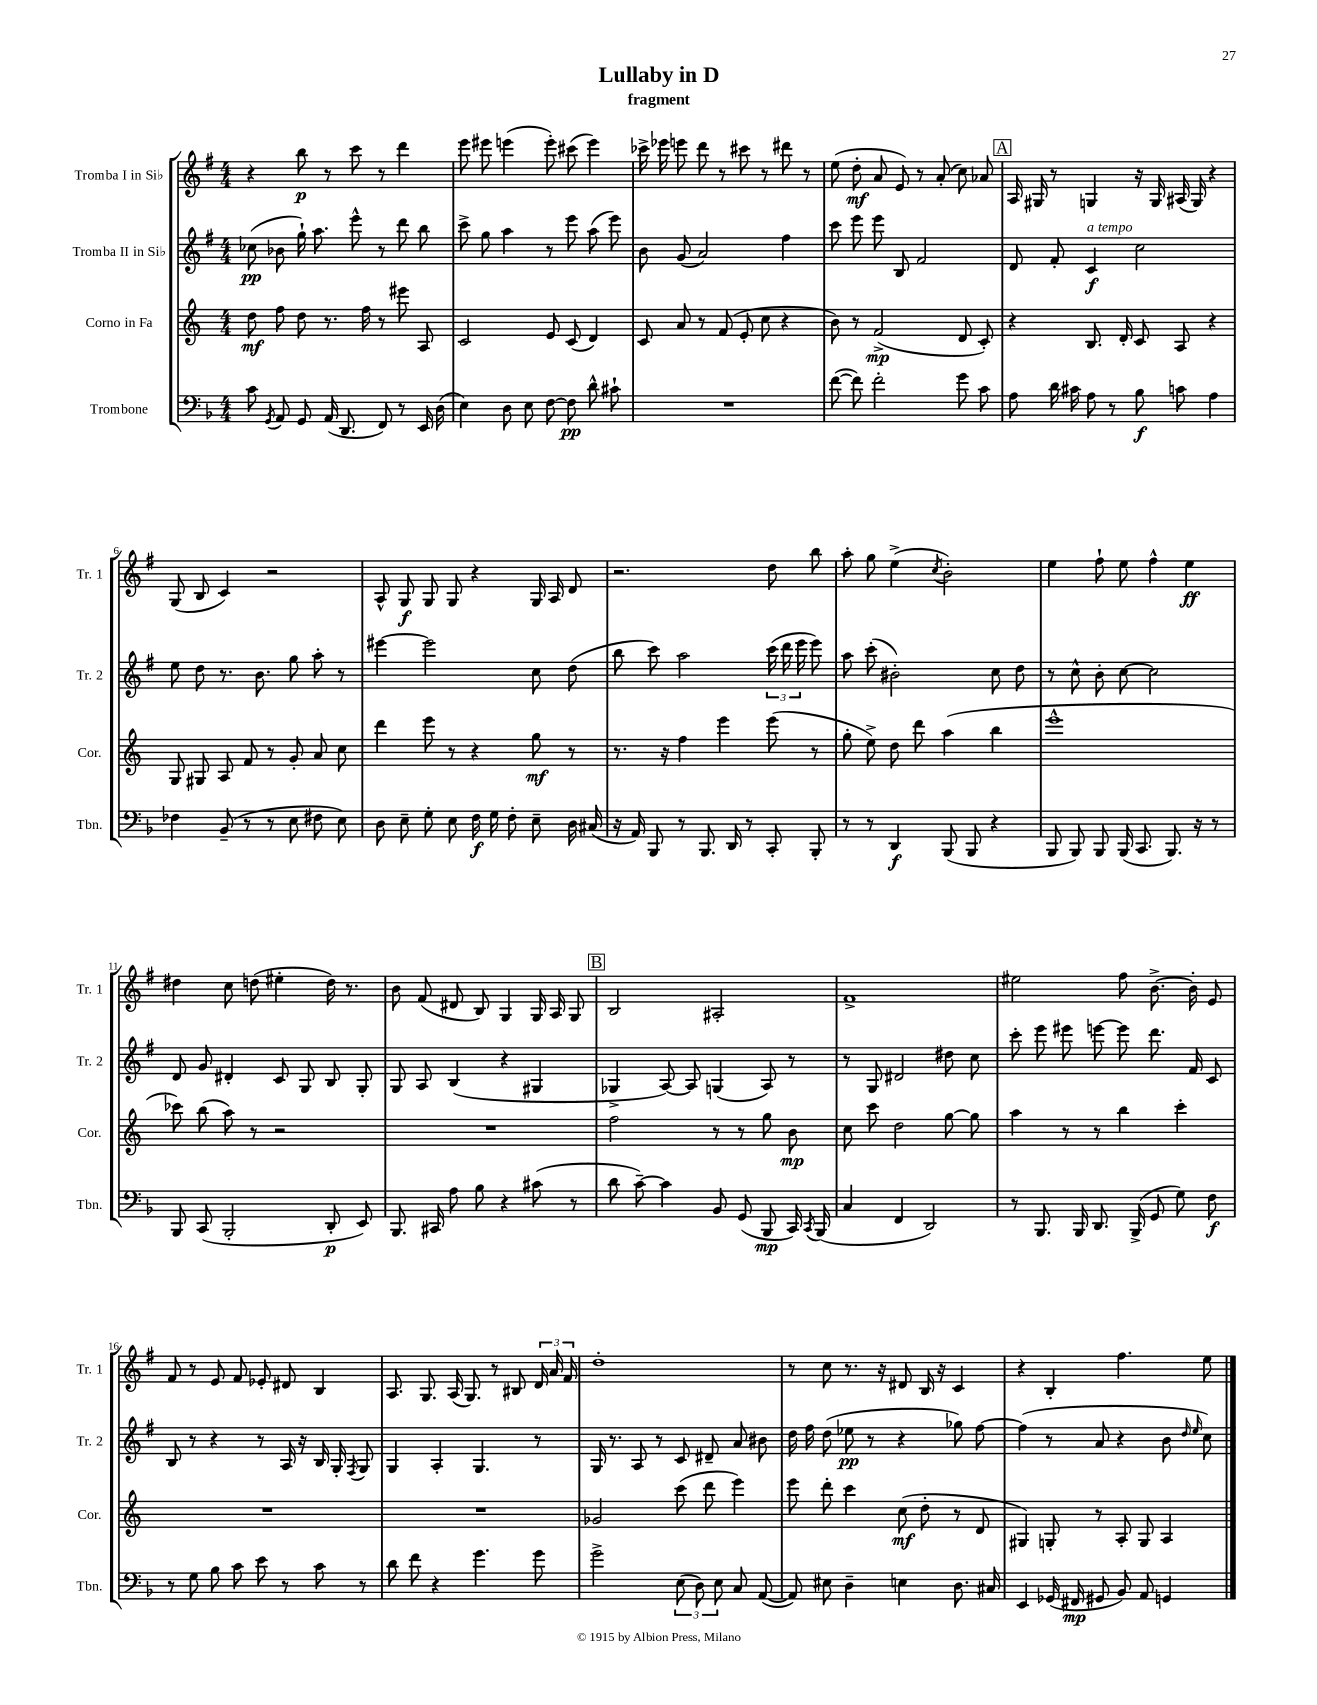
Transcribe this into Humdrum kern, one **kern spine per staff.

**kern	**dynam	**kern	**dynam	**kern	**dynam	**kern	**dynam
*part4	*part4	*part3	*part3	*part2	*part2	*part1	*part1
*staff4	*staff4	*staff3	*staff3	*staff2	*staff2	*staff1	*staff1
*I"Trombone	*	*I"Corno in Fa	*	*I"Tromba II in Si♭	*	*I"Tromba I in Si♭	*
*I'Tbn.	*	*I'Cor.	*	*I'Tr. 2	*	*I'Tr. 1	*
*clefF4	*	*clefG2	*	*clefG2	*	*clefG2	*
*k[b-]	*	*k[]	*	*k[f#]	*	*k[f#]	*
*M4/4	*	*M4/4	*	*M4/4	*	*M4/4	*
=1	=1	=1	=1	=1	=1	=1	=1
8c\	.	8dd\	mf	(8cc-X\	pp	4r	.
8qGG/	.	.	.	.	.	.	.
8AA/	.	8ff\	.	8b-X\	.	.	.
8GG/	.	8dd\	.	16gg`\)	.	8bb\	p
.	.	.	.	8.aa\	.	.	.
(16AA/	.	8.r	.	.	.	8r	.
8.DD/	.	.	.	.	.	.	.
.	.	.	.	8eee^^\	.	8ccc\	.
.	.	16ff\	.	.	.	.	.
8FF/)	.	8r	.	8r	.	8r	.
8r	.	8eee#X\	.	8ddd\	.	4ddd\	.
16EE/	.	8A/	.	8bb\	.	.	.
(16D\	.	.	.	.	.	.	.
=2	=2	=2	=2	=2	=2	=2	=2
4E\)	.	2c/	.	8ccc^\	.	8eee\	.
.	.	.	.	8gg\	.	8eee#X\	.
8D\	.	.	.	4aa\	.	(4eeen\	.
8E\	.	.	.	.	.	.	.
[8F\	.	8e/	.	8r	.	8eee'\)	.
8F\]	pp	(8c/	.	8eee\	.	(8ccc#X\	.
8d^^\	.	4d/)	.	(8aa\	.	4eee\)	.
8c#X`\	.	.	.	8eee\)	.	.	.
=3	=3	=3	=3	=3	=3	=3	=3
1r	.	8c/	.	8b\	.	16ccc-X^\	.
.	.	.	.	.	.	16eee-X\	.
.	.	8a/	.	(8g/	.	8eeen\	.
.	.	8r	.	2a/)	.	8ddd\	.
.	.	(8f/	.	.	.	8r	.
.	.	8e'/	.	.	.	8ccc#X\	.
.	.	8cc\	.	.	.	8r	.
.	.	4r	.	4ff#\	.	8ddd#X\	.
.	.	.	.	.	.	8r	.
=4	=4	=4	=4	=4	=4	=4	=4
([8f\	.	8b\)	.	8ccc\	.	(8ee\	.
8f\])	.	8r	.	8eee\	.	8dd'\	mf
2f'\	.	(2f^/	mp	8eee\	.	8a/	.
.	.	.	.	8B/	.	8e/)	.
.	.	.	.	2f#/	.	8r	.
.	.	.	.	.	.	(8a'/	.
8g\	.	8d/	.	.	.	8cc\)	.
8c\	.	8c'/)	.	.	.	8a-X/	.
!!LO:REH:place=s1:t=A
=5	=5	=5	=5	=5	=5	=5	=5
8A\	.	4r	.	8d/	.	16A/	.
.	.	.	.	.	.	16G#X/	.
16d\	.	.	.	8f#'/	.	8r	.
16c#X\	.	.	.	.	.	.	.
!	!	!	!	!LO:TX:a:i:t=a tempo	!	!	!
8A\	.	8.B/	.	4c/	f	4Gn/	.
8r	.	.	.	.	.	.	.
.	.	16d'/	.	.	.	.	.
8B-\	f	8c/	.	2cc\	.	16r	.
.	.	.	.	.	.	16G/	.
8cn\	.	8A/	.	.	.	(16A#X/	.
.	.	.	.	.	.	16G/)	.
4A\	.	4r	.	.	.	4r	.
!!LO:LB:g=z
=6	=6	=6	=6	=6	=6	=6	=6
4F-X\	.	8G/	.	8ee\	.	(8G/	.
.	.	8G#X/	.	8dd\	.	8B/	.
(8BB-~/	.	8A/	.	8.r	.	4c/)	.
8r	.	8f/	.	.	.	.	.
.	.	.	.	8.b\	.	.	.
8r	.	8r	.	.	.	2r	.
8E\	.	8g'/	.	8gg\	.	.	.
8F#X\	.	8a/	.	8aa'\	.	.	.
8E\)	.	8cc\	.	8r	.	.	.
=7	=7	=7	=7	=7	=7	=7	=7
8D\	.	4ddd\	.	[4eee#X\	.	8A^^/	.
8E~\	.	.	.	.	.	8G/	f
8G'\	.	8eee\	.	2eee#\]	.	8G/	.
8E\	.	8r	.	.	.	8G/	.
16F\	f	4r	.	.	.	4r	.
16G\	.	.	.	.	.	.	.
8F'\	.	.	.	.	.	.	.
8E~\	.	8gg\	mf	8cc\	.	16G/	.
.	.	.	.	.	.	16A/	.
16D\	.	8r	.	(8dd\	.	8d/	.
(16C#X/	.	.	.	.	.	.	.
=8	=8	=8	=8	=8	=8	=8	=8
16r	.	8.r	.	8bb\	.	2.r	.
16AA/)	.	.	.	.	.	.	.
8BBB-/	.	.	.	8ccc\)	.	.	.
.	.	16r	.	.	.	.	.
8r	.	4ff\	.	2aa\	.	.	.
8.BBB-/	.	.	.	.	.	.	.
.	.	4eee\	.	.	.	.	.
16DD/	.	.	.	.	.	.	.
8r	.	.	.	.	.	.	.
8CC'/	.	(8eee\	.	(24ccc\	.	8dd\	.
.	.	.	.	24ddd\	.	.	.
.	.	.	.	24eee\	.	.	.
8BBB-'/	.	8r	.	8eee\)	.	8bb\	.
=9	=9	=9	=9	=9	=9	=9	=9
8r	.	8gg'\	.	8aa\	.	8aa'\	.
8r	.	8ee^\)	.	(8ccc'\	.	8gg\	.
4DD/	f	8dd\	.	2b#X'\)	.	(4ee^\	.
.	.	8ddd\	.	.	.	.	.
.	.	.	.	.	.	8qcc/	.
(8BBB-/	.	(4aa\	.	.	.	2b'\)	.
8BBB-/	.	.	.	.	.	.	.
4r	.	4bb\	.	8cc\	.	.	.
.	.	.	.	8dd\	.	.	.
=10	=10	=10	=10	=10	=10	=10	=10
8BBB-/	.	1eee^^	.	8r	.	4ee\	.
8BBB-/)	.	.	.	8cc^^\	.	.	.
8BBB-/	.	.	.	8b'\	.	8ff#`\	.
(16BBB-/	.	.	.	[8cc\	.	8ee\	.
8.CC/	.	.	.	.	.	.	.
.	.	.	.	2cc\]	.	4ff#^^\	.
8.BBB-/)	.	.	.	.	.	.	.
.	.	.	.	.	.	4ee\	ff
16r	.	.	.	.	.	.	.
8r	.	.	.	.	.	.	.
!!LO:LB:g=z
=11	=11	=11	=11	=11	=11	=11	=11
8BBB-/	.	8ccc-X\)	.	8d/	.	4dd#X\	.
(8CC/	.	(8bb\	.	8g/	.	.	.
2BBB-'/	.	8aa\)	.	4d#X'/	.	8cc\	.
.	.	8r	.	.	.	(8ddn\	.
.	.	2r	.	8c/	.	4ee#X'\	.
.	.	.	.	8G/	.	.	.
8DD'/	p	.	.	8B/	.	16dd\)	.
.	.	.	.	.	.	8.r	.
8EE/)	.	.	.	8G'/	.	.	.
=12	=12	=12	=12	=12	=12	=12	=12
8.BBB-/	.	1r	.	8G/	.	8b\	.
.	.	.	.	8A/	.	(8f#/	.
16CC#X/	.	.	.	.	.	.	.
8A\	.	.	.	(4B/	.	8d#X/	.
8B-\	.	.	.	.	.	8B/)	.
4r	.	.	.	4r	.	4G/	.
(8c#X\	.	.	.	4G#X/	.	16G/	.
.	.	.	.	.	.	16A/	.
8r	.	.	.	.	.	8G/	.
!!LO:REH:place=s1:t=B
=13	=13	=13	=13	=13	=13	=13	=13
8d\	.	2ff\	.	4G-X^/	.	2B/	.
[8c~\)	.	.	.	.	.	.	.
4c\]	.	.	.	[8A/)	.	.	.
.	.	.	.	8A/]	.	.	.
8BB-/	.	8r	.	(4Gn/	.	2A#X'/	.
(8GG/	.	8r	.	.	.	.	.
8BBB-/	mp	8gg\	.	8A/)	.	.	.
16CC/)	.	8b\	mp	8r	.	.	.
8qCC/	.	.	.	.	.	.	.
(16BBB-/	.	.	.	.	.	.	.
=14	=14	=14	=14	=14	=14	=14	=14
4C/	.	8cc\	.	8r	.	1f#^	.
.	.	8ccc\	.	8G/	.	.	.
4FF/	.	2dd\	.	2d#X/	.	.	.
2DD/)	.	.	.	.	.	.	.
.	.	[8gg\	.	8dd#X\	.	.	.
.	.	8gg\]	.	8cc\	.	.	.
=15	=15	=15	=15	=15	=15	=15	=15
8r	.	4aa\	.	8ccc'\	.	2ee#X\	.
8.BBB-/	.	.	.	8eee\	.	.	.
.	.	8r	.	8eee#X\	.	.	.
16BBB-/	.	.	.	.	.	.	.
8.DD/	.	8r	.	[8eeen\	.	.	.
.	.	4bb\	.	8eee\]	.	8ff#\	.
(16BBB-^/	.	.	.	.	.	.	.
8GG/	.	.	.	8.ddd\	.	[8.b^\	.
8G\)	.	4ccc'\	.	.	.	.	.
.	.	.	.	16f#/	.	16b'\]	.
8F\	f	.	.	8c/	.	8e/	.
!!LO:LB:g=z
=16	=16	=16	=16	=16	=16	=16	=16
8r	.	1r	.	8B/	.	8f#/	.
8G\	.	.	.	8r	.	8r	.
8B-\	.	.	.	4r	.	8e/	.
8c\	.	.	.	.	.	8f#/	.
8e\	.	.	.	8r	.	8e-X'/	.
8r	.	.	.	16A/	.	8d#X/	.
.	.	.	.	16r	.	.	.
8c\	.	.	.	16B/	.	4B/	.
.	.	.	.	16G'/	.	.	.
.	.	.	.	8qF#/	.	.	.
8r	.	.	.	8G/	.	.	.
=17	=17	=17	=17	=17	=17	=17	=17
8d\	.	1r	.	4G/	.	8.A/	.
8f\	.	.	.	.	.	.	.
.	.	.	.	.	.	8.G/	.
4r	.	.	.	4A'/	.	.	.
.	.	.	.	.	.	(16A/	.
.	.	.	.	.	.	8.G/)	.
4.g\	.	.	.	4.G/	.	.	.
.	.	.	.	.	.	8r	.
.	.	.	.	.	.	8B#X/	.
8g\	.	.	.	8r	.	24d/	.
.	.	.	.	.	.	24a/	.
.	.	.	.	.	.	24f#/	.
=18	=18	=18	=18	=18	=18	=18	=18
2g^\	.	2g-X/	.	16G/	.	1dd'	.
.	.	.	.	8.r	.	.	.
.	.	.	.	8A/	.	.	.
.	.	.	.	8r	.	.	.
(12E\	.	(8ccc\	.	8c/	.	.	.
12D\)	.	.	.	.	.	.	.
.	.	8ddd\	.	8d#X~/	.	.	.
12E\	.	.	.	.	.	.	.
8C/	.	4eee\)	.	8a/	.	.	.
([8AA/	.	.	.	8b#X\	.	.	.
=19	=19	=19	=19	=19	=19	=19	=19
8AA/])	.	8eee\	.	16dd\	.	8r	.
.	.	.	.	16ff#\	.	.	.
8E#X\	.	8ddd'\	.	(8dd\	.	8cc\	.
4D~\	.	4ccc\	.	8ee-X\	pp	8.r	.
.	.	.	.	8r	.	.	.
.	.	.	.	.	.	16r	.
4En\	.	(8cc\	mf	4r	.	8d#X/	.
.	.	8dd'\	.	.	.	16B/	.
.	.	.	.	.	.	16r	.
8.D\	.	8r	.	8gg-X\)	.	4c/	.
.	.	8d/	.	[8ff#\	.	.	.
16C#X/	.	.	.	.	.	.	.
=20	=20	=20	=20	=20	=20	=20	=20
4EE/	.	4G#X/)	.	(4ff#\]	.	4r	.
(16GG-X/	.	8Gn'/	.	8r	.	4B'/	.
16FF#X/	mp	.	.	.	.	.	.
8GG#X/	.	8r	.	8a/	.	.	.
8BB-/)	.	8A'/	.	4r	.	4.ff#\	.
8AA/	.	8G/	.	.	.	.	.
4GGn/	.	4A/	.	8b\	.	.	.
.	.	.	.	16qqdd/	.	.	.
.	.	.	.	16qqee/	.	.	.
.	.	.	.	8cc\)	.	8ee\	.
==	==	==	==	==	==	==	==
*-	*-	*-	*-	*-	*-	*-	*-
